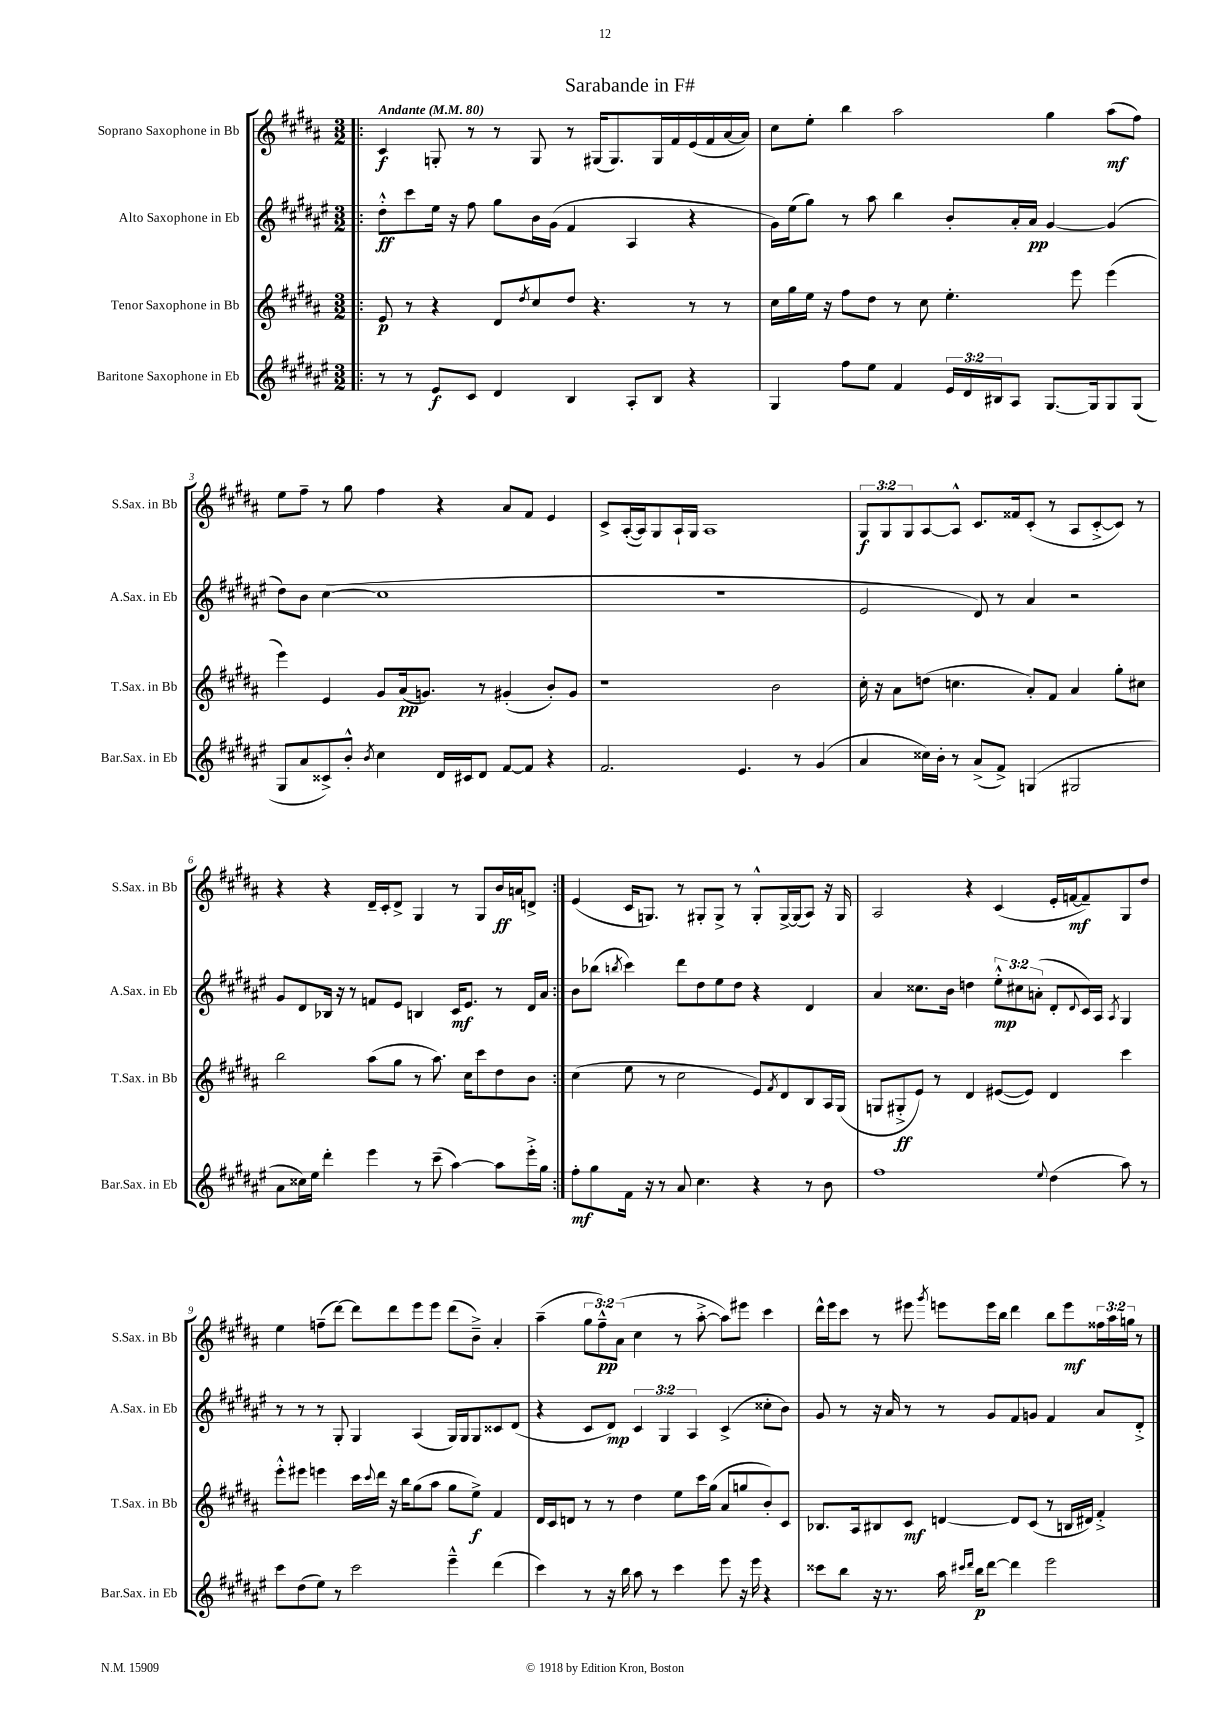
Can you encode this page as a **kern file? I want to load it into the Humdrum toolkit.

**kern	**kern	**kern	**kern
*staff4	*staff3	*staff2	*staff1
*clefG2	*clefG2	*clefG2	*clefG2
*k[f#c#g#d#a#e#]	*k[f#c#g#d#a#]	*k[f#c#g#d#a#e#]	*k[f#c#g#d#a#]
*M3/2	*M3/2	*M3/2	*M3/2
*MM80	*MM80	*MM80	*MM80
=!|:	=!|:	=!|:	=!|:
8r	8e/	8dd#'^^\L	4c#/
8r	8r	8ccc#\	.
8e#/L	4r	16ee#\Jk	8G'/
.	.	16r	.
8c#/J	.	8ff#\	8r
4d#/	8d#/L	8gg#\L	8r
.	8qdd#/	.	.
.	8cc#/	16b\L	8G/
.	.	(16g#\JJ	.
4B/	8dd#/J	4f#/	8r
.	4.r	.	(16G#/LK
.	.	.	8.G#/)
8A#'/L	.	4A#/	.
8B/J	.	.	16G#/L
.	.	.	16f#/
4r	8r	4r	(16e/
.	.	.	16f#/
.	8r	.	[16a#/
.	.	.	16a#/]JJ)
=	=	=	=
4G#/	16cc#\LL	16g#\LL)	8cc#\L
.	16gg#\	(16ee#\J	.
.	16ee\JJ	8gg#\J)	8ee'\J
.	16r	.	.
8ff#\L	8ff#\L	8r	4bb\
8ee#\J	8dd#\J	8aa#\	.
4f#/	8r	4bb\	2aa#\
.	8cc#\	.	.
24e#/LL	4.ee'\	8b'/L	.
24d#/	.	.	.
24B#/J	.	.	.
8A#/J	.	16a#'/L	.
.	.	16a#/JJ	.
[8.G#/L	.	[4g#/	4gg#\
.	8eee\	.	.
16G#/]k	.	.	.
8G#/	(4eee\	(4g#/]	(8aa#\L
(8G#/J	.	.	8ff#\J)
=	=	=	=
8G#/L	4eee\)	8dd#\L)	8ee\L
8a#/	.	8b\J	8ff#~\J
8c##^/)	4e/	([4cc#\	8r
8b'^^/J	.	.	8gg#\
8qb/	.	.	.
4cc#\	8g#/L	1cc#]	4ff#\
.	(16a#/k	.	.
.	8.g/J)	.	.
16d#/LL	.	.	4r
16c#/J	.	.	.
8d#/J	8r	.	.
[8f#/L	(4g#'/	.	8a#/L
8f#/]J	.	.	8f#/J
4r	8b'/L)	.	4e/
.	8g#/J	.	.
=	=	=	=
2.f#/	1r	1.r	8c#^/L
.	.	.	([16A#'/L
.	.	.	16A#/]J)
.	.	.	8G#/
.	.	.	16A#`/L
.	.	.	16G#/JJ
.	.	.	1A#
4.e#/	.	.	.
.	2b\	.	.
8r	.	.	.
(4g#/	.	.	.
=	=	=	=
4a#/	16cc#'\	2e#/	12G#/L
.	16r	.	.
.	.	.	12G#/
.	8a#\L	.	.
.	.	.	12G#/
16cc##\LL)	(8dd\J	.	[8A#/
16b'\JJ	.	.	.
8r	4.cc\	.	8A#^^/]J
(8a#^/L	.	8d#/)	8.c#/L
8f#^/J)	.	8r	.
.	.	.	16f##/k
(4G/	8a#'/L)	4a#/	(8c#'/J
.	8f#/J	.	8r
2G#/	4a#/	2r	8A#/L
.	.	.	[8c#'^/
.	8gg#'\L	.	8c#/]J)
.	8cc#\J	.	8r
=	=	=	=
8a#\L	2bb\	8g#/L	4r
16cc##\L)	.	8d#/	.
16ee#\JJ	.	.	.
4ddd#'\	.	16B-/Jk	4r
.	.	16r	.
.	.	8r	.
4eee#\	(8aa#\L	8f/L	16d#~/LL
.	.	.	16c#'/J
.	8gg#\J	8e#/J	8d#^/J
8r	8r	4B/	4G#/
(8ccc#~\	8.aa#\)	.	.
[4aa#\)	.	16c#/LK	8r
.	16cc#\LK	8.e#/J	.
.	8ccc#\	.	8G#/L
8aa#\]L	8dd#\	8r	16b/L
.	.	.	16a/J
16eee#'^\L	8b\J	16d#/LL	8d^/J
16gg#\JJ	.	16a#/JJ	.
=:|!	=:|!	=:|!	=:|!
8ff#'\L	(4cc#\	8b\L	(4e/
8gg#\	.	(8bb-\J	.
.	.	8qbb/	.
16f#\Jk	8ee\	4ccc#\)	16c#/LK
16r	.	.	8.G/J)
8r	8r	.	.
8a#/	2cc#\	8ddd#\L	8r
4.cc#\	.	8dd#\	8G#'/L
.	.	8ee#\	8G#^/J
.	.	8dd#\J	8r
4r	8e/L)	4r	8G#'^^/L
.	8qf#/	.	.
.	8d#/	.	[16G#^/L
.	.	.	(16G#/]J
8r	8B/	4d#/	8A#/J)
8b\	16A#/L	.	16r
.	(16G#/JJ	.	16G#/
=	=	=	=
1ff#	8G/L	4a#/	2A#/
.	8G#'^/	.	.
.	8e/J)	8.cc##\L	.
.	8r	.	.
.	.	16b\Jk	.
.	4d#/	4dd\	4r
.	([8e#/L	12ee#'^^\L	(4c#/
.	.	12cc#\	.
.	8e#/]J)	.	.
.	.	(12a'\J	.
8qqee#/	.	.	.
(4dd#\	4d#/	8d#'/L	16e'/LL
.	.	.	[16f/J
.	.	8qqd#/	.
.	.	16c#/L)	8f~/])
.	.	16A#/JJ	.
.	.	8qA#/	.
8aa#\)	4ccc#\	4G#/	8G#/
8r	.	.	8dd#/J
=	=	=	=
8ccc#\L	8eee'^^\L	8r	4ee\
(8dd#\	8eee#\J	8r	.
8ee#\J)	4eee\	8r	(8ff~\L
8r	.	8G#'/	[8ddd#\J)
2ccc#\	16ccc#\LL	4G#/	8ddd#\]L
.	8qqccc#/	.	.
.	16ddd#\JJ	.	.
.	16r	.	8ddd#\
.	16bb\LK	.	.
.	(8gg#\	(4A#/	8eee\
.	8aa#\J	.	8eee\J
4eee#~^^\	8gg#\L	16G#/LL)	(8ddd#\L
.	.	16G#/J	.
.	8ee^\J)	8G#/	8b~^\J)
(4ddd#\	4f#/	8c##/	4a#'/
.	.	(8d#/J	.
=	=	=	=
4ccc#\)	16d#/LL	4r	(4aa#~\
.	16c#/J	.	.
.	8d/J	.	.
8r	8r	8c#/L	12gg#\L
.	.	.	12ff#~^^\)
16r	8r	8d#/J)	.
.	.	.	(12a#\J
16bb\	.	.	.
8aa#\	4dd#\	6c#/	4cc#\
8r	.	.	.
.	.	6G#/	.
4ccc#\	8ee\L	.	8r
.	.	6A#/	.
.	16ccc#\L	.	[8aa#'^\
.	(16gg#\JJ	.	.
8eee#\	8a#/L	(4c#^/	8aa#\]L)
16r	8gg/	.	8eee#\J
16eee#\	.	.	.
4r	8b'/)	8cc##'\L	4ccc#\
.	8c#/J	8b\J)	.
=	=	=	=
8ccc##\L	8.B-/L	8g#/	16ddd#^^\LL
.	.	.	16eee\J
8bb\J	.	8r	8ccc#\J
.	16A#/k	.	.
16r	8B#/	16r	8r
8.r	.	16a#/	.
.	8c#/J	8r	8eee#\
.	.	.	8qggg#/
16aa#\	[4d/	8r	8eee\L
16qqccc#/LL	.	.	.
16qqddd#/JJ	.	.	.
16bb\LK	.	.	.
[8ddd#\J	.	8g#/L	16eee\L
.	.	.	16bb\JJ
4ddd#\]	8d/]L	8f#/	4ddd#\
.	(8c#/J	8g/J	.
2eee#\	8r	4f#/	8bb\L
.	16B/LL	.	8eee\
.	16d#/JJ)	.	.
.	4f#'^/	8a#/L	24ff##\L
.	.	.	24aa#\
.	.	.	24gg\JJ
.	.	8d#'^/J	8r
==	==	==	==
*-	*-	*-	*-
